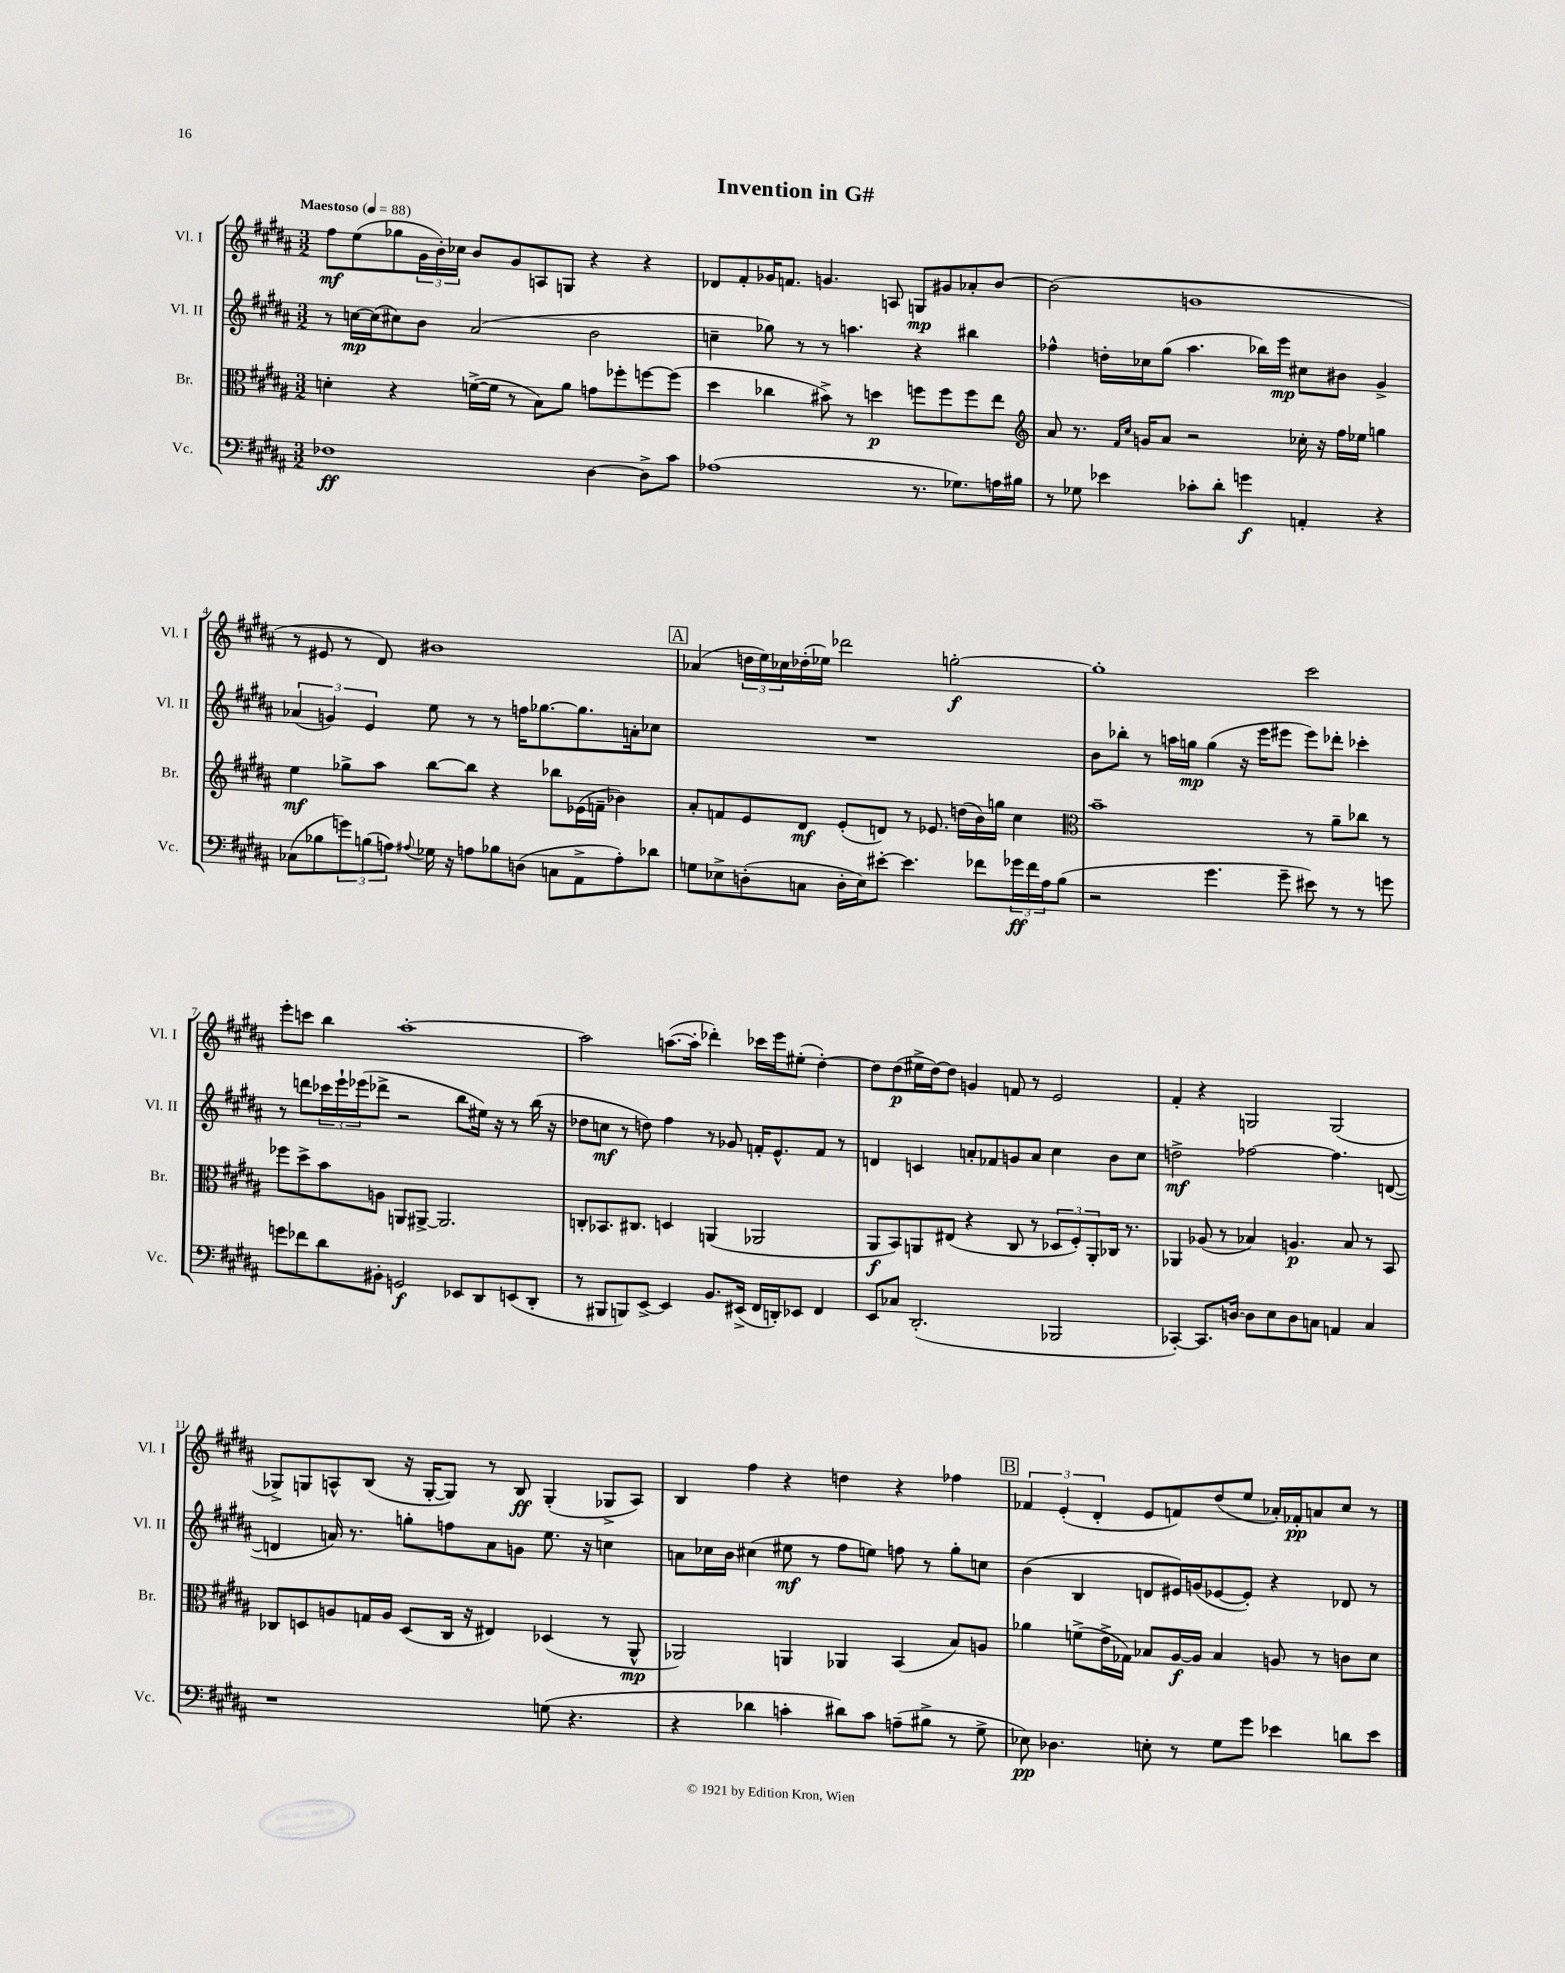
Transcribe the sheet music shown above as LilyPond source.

\header { title = "Invention in G#" }
<<
\new StaffGroup <<
\new Staff = "s0" \with { instrumentName = "Vl. I" shortInstrumentName = "Vl. I" } {
    \clef treble \key b \major \numericTimeSignature \time 3/2 \tempo "Maestoso" 4 = 88
    fis''8\mf e''8( ges''8 \tuplet 3/2 { gis'16 b'16-.) ces''16 } b'8 gis'8 a8 g8 r4 r4 |
    des'8 fis'8-. ges'16 f'8. g'4. a8 g8\mp gis'8 aes'8-. b'8~ |
    b'2( g'1 |
    r8 eis'8 r8 dis'8) bis'1 |
    \mark \markup { \box "A" } aes'4( \tuplet 3/2 { d''16 e''16) ces''16 } des''16-.( ees''16) des'''2 g''2~-.\f |
    g''1-. cis'''2 |
    e'''8-. c'''8 b''4 ais''1~-. |
    ais''2 a''8.~( a''16-. des'''4-.) ces'''16 e'''16 eis''8-.( dis''4~-.) |
    dis''8 dis''8\p( eis''16-> dis''16~) dis''8 g'4 f'8 r8 e'2 |
    fis'4-. r4 g2 g2( |
    ges8->) g8 a8-^ b8( r16 g16~-. g8) r8 b8\ff g4-.( ges8-> a8) |
    b4 fis''4 r4 d''4 r4 fes''4 |
    \mark \markup { \box "B" } \tuplet 3/2 { fes'4 e'4-.( dis'4-. } e'8 f'8) dis''8( e''8 aes'16-.) fes'16-.\pp a'8 cis''8 r8 \bar "|." |
}
\new Staff = "s1" \with { instrumentName = "Vl. II" shortInstrumentName = "Vl. II" } {
    \clef treble \key b \major \numericTimeSignature \time 3/2
    r8 c''16~\mp c''16( cis''8) b'8 ais'2( b'2 |
    c''4-- ges''8) r8 r8 a''4. r4 bis''4 |
    fes''4-^ d''16-. ces''16 gis''8( ais''4. bes''16) e'''16\mp cis''8 bis'8 gis'4-> |
    \tuplet 3/2 { aes'4( g'4) e'4 } e''8 r8 r8 f''16 ges''8.~ ges''8. a'16-. ces''8 |
    \mark \markup { \box "A" } R1. |
    b'8 bes''8-. r8 a''16 g''16\mp g''4( r16 e'''16 eis'''8 eis'''8) des'''8-. ces'''4-. |
    r8 d'''8 \tuplet 3/2 { ces'''16 e'''16-! ees'''16( } des'''8-> r2 b''8 eis''16) r16 r8 b''16( r16 |
    des''8 c''8\mf r8 d''8) fis''4 r8 ges'8 f'16-. e'8.-^ f'8 r8 |
    d'4 c'4 a'8-. fes'8 g'8 a'8 cis''4 b'8 cis''8 |
    d''2->\mf fes''2~ fes''4. d'8~( |
    d'4 a'16) r8. g''8-. f''8 a'8 g'8 e''8. r16 c''4 |
    a'8 ces''16 b'16 cis''4( eis''8\mf r8 fis''8 e''8) f''8 r8 gis''8-. c''8 |
    \mark \markup { \box "B" } b'4( b4 d'8 eis'16) g'16( ees'8~ ees'8-.) r4 des'8 r8 \bar "|." |
}
\new Staff = "s2" \with { instrumentName = "Br." shortInstrumentName = "Br." } {
    \clef alto \key b \major \numericTimeSignature \time 3/2
    d'4-. r4 f'16~->( f'16 r8 b8) ais'8 g'8 fes''8-. f''8~ f''8( |
    dis''4 ces''4 bis'8->) r8 d''4\p f''8 f''8 f''8 e''8 |
    \clef treble ais'8 r8. \grace { fis'16 cis''16 } g'16 ais'8 r2 ces''16-. r16 fis''16 ees''16 g''4 |
    e''4\mf ges''8-> ais''8 b''8~ b''8 r4 bes''8 ees'16( f'16-- bes'4) |
    \mark \markup { \box "A" } ais'8-. f'8 e'8 dis'8\mf e'8-.( d'8) r8 ees'8. d''16( b'16) g''16 cis''4 |
    \clef alto b'1-- r8 ais'8-- ces''8 r8 |
    fes''8 dis''8-> b'8 a8 a,8 ais,8~-> ais,2. |
    c8-. bes,8. cis8. d4 a,4( aes,2 |
    ais,8\f b,8) a,8 eis8( r4 cis8 r8 \tuplet 3/2 { des8 fis8-.) a,8-. } ces16 r8. |
    aes,4 aes8( r8 bes4) a4.\p bes8 r8 b,8 |
    ces8 d8 a8 g16 a16 d8( ces16 r16 eis4) des4( r8 ais,8-^\mp |
    aes,2) a,4 aes,4 b,4( b8) a8 |
    \mark \markup { \box "B" } aes'4 f'8->( e'16-> ges16) bes8 ais16~\f ais16 bes4 a8 r8 c'8 dis'8 \bar "|." |
}
\new Staff = "s3" \with { instrumentName = "Vc." shortInstrumentName = "Vc." } {
    \clef bass \key b \major \numericTimeSignature \time 3/2
    fes1\ff dis4~ dis8-> cis'8 |
    aes1( r8. ges8.) a16 bis16 |
    r8 ges8 ees'4 ces'8-. dis'8-. g'4\f a,4-. r4 |
    ces8( bes8 \tuplet 3/2 { g'8) b8( a8) } \appoggiatura { ais8 } ges16 r16 a8 bes8 d8( c8 ais,8-> a8-.) des'8 |
    \mark \markup { \box "A" } g8 ees8-> d8-.( c8 d16-. ees16) eis'8~-. eis'4. fes'8 \tuplet 3/2 { ges'16\ff fes'16 ais16 } b8( |
    r2 gis'4. gis'8-- eis'8) r8 r8 g'8 |
    g'8 fes'8 dis'8 bis,8-. g,2\f ees,8 dis,8 e,8( dis,8-. |
    r8 bis,,8 b,,8) e,8~-> e,4 b,8. eis,16->( fis,16 d,16-.) ees,8 fis,4 |
    e,8 ces8 dis,2.-.( bes,,2 |
    ces,4~-.) ces,8. d16~ d8 e8 d8 c8 a,4 c4 |
    r1 g8( r4. |
    r4 des'4 c'4-. dis'8) c'8 a8--( bis8-> r8 gis8-> |
    \mark \markup { \box "B" } ees8\pp) des4. e8-. r8 gis8 gis'8 ees'4 d'8 ees'8 \bar "|." |
}
>>
>>
